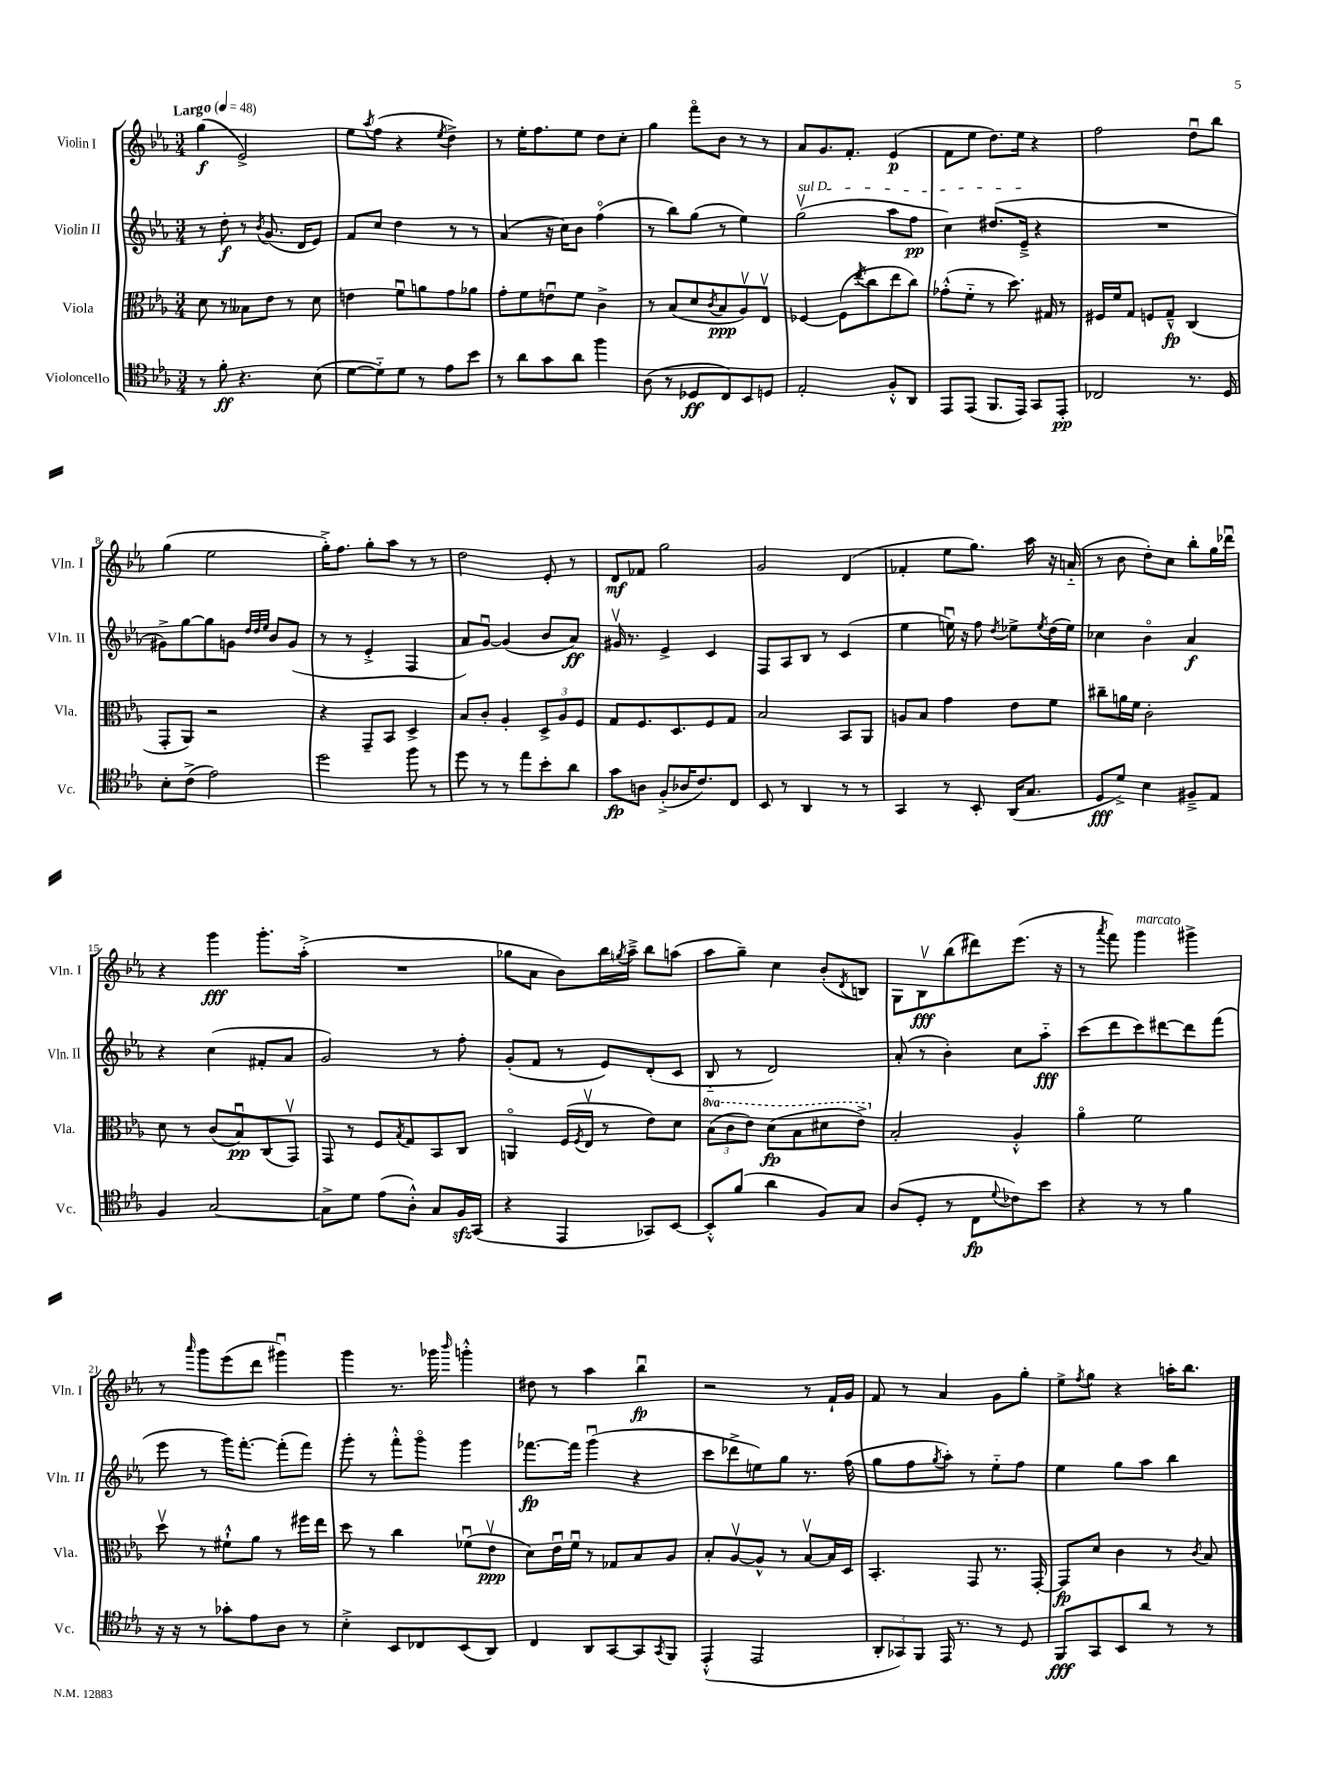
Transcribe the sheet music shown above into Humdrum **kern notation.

**kern	**kern	**kern	**kern
*staff4	*staff3	*staff2	*staff1
*clefC4	*clefC3	*clefG2	*clefG2
*k[b-e-a-]	*k[b-e-a-]	*k[b-e-a-]	*k[b-e-a-]
*M3/4	*M3/4	*M3/4	*M3/4
*MM48	*MM48	*MM48	*MM48
8r	8d	8r	(4gg
8f'	8r	8dd'	.
4.r	8B--	8r	2e-^)
.	.	8qb-	.
.	8e-	(8.g	.
.	8r	.	.
.	.	16d	.
(8B-	8d	8e-)	.
=	=	=	=
[8d	4e	8f	8ee-
.	.	.	8qaa-
8d'~])	.	8cc	(8ff
8d	8fu	4dd	4r
8r	8a	.	.
.	.	.	8qee-
8e-	8g	8r	4dd^)
8b-	8a-	8r	.
=	=	=	=
8r	8g'	(4a-	8r
8a-	8f	.	16ee-'
.	.	.	8.ff
8g	8eu	16r	.
.	.	16cc)	.
8a-	8f	8b-	8ee-
4ff	4c^	(4ffo	8dd
.	.	.	8cc'
=	=	=	=
(8A-	8r	8r	4gg
8r	(8B-	8bb-)	.
8D-	8d	(8gg	8fffo
.	8qc	.	.
8C)	8B-	8r	8b-
8BB-	8A-v)	4ee-)	8r
8D	8E-v	.	8r
=	=	=	=
2E-'	[4F-	(2ggv	8a-
.	.	.	8.g
.	(8F-]	.	.
.	.	.	8.f'
.	8qee-	.	.
.	8cc	.	.
8F'^^	8ee-	8aa-	(4e-
8AA-	8cc)	8ff	.
=	=	=	=
8EE-	(8g-'^^	4cc)	8f
(8EE-	8f'~	.	8ee-
8.FF	8r	(8.dd#	8.dd)
.	8.dd)	.	.
16EE-)	.	16e-~^	16ee-
8GG	.	4r	4r
.	16G#	.	.
8EE-'	8r	.	.
=	=	=	=
2C-	16F#	2.r	2ff
.	16f	.	.
.	8G	.	.
.	8F	.	.
.	8G~^^	.	.
8.r	(4C	.	8ddu
.	.	.	8bb-
16D	.	.	.
=	=	=	=
8B-'	8GG'	8g#^)	(4gg
(8c^	8AA-)	[8gg	.
2e-)	2r	8gg]	2ee-
.	.	8g	.
.	.	32qqdd	.
.	.	32qqdd	.
.	.	32qqee-	.
.	.	8b-	.
.	.	(8g	.
=	=	=	=
2dd	4r	8r	16gg'^)
.	.	.	8.ff
.	.	8r	.
.	8GG~	4e-'^	8gg'
.	8BB-	.	8aa-
8ff	4D^	4F	8r
8r	.	.	8r
=	=	=	=
8dd	8B-	8a-)	2dd
8r	8c'	[8gu	.
8r	4A-'	(4g]	.
8ee-	.	.	.
8b-'	12D^	8b-	8e-'
.	12A-	.	.
8a-	.	8a-)	8r
.	12F	.	.
=	=	=	=
8g	8G	16g#v	8d
.	.	8.r	.
8A	8.F	.	8f-
(8F'^	.	4e-^	2gg
.	8.D	.	.
16A-	.	.	.
8.c)	.	.	.
.	8F	4c	.
8C	8G	.	.
=	=	=	=
8BB-	2B-	8F	2g
8r	.	8A-	.
4AA-	.	8B-	.
.	.	8r	.
8r	8BB-	(4c	(4d
8r	8AA-	.	.
=	=	=	=
4GG	8A	4ee-	4f-'
.	8B-	.	.
8r	4g	16eeu)	8ee-
.	.	16r	.
8BB-'	.	8ff	8.gg)
.	.	8qdd	.
(16AA-	8e-	8ee-^	.
8.G	.	.	16aa-
.	.	8qee-	.
.	8f	(16dd	16r
.	.	16ee-)	(16a'~
=	=	=	=
8D	8cc#~	4cc-	8r
8d^)	16a	.	8b-
.	16f	.	.
4B-	2c'	4b-o	8dd')
.	.	.	8cc
8F#~^	.	4a-	8bb-'
8E-	.	.	16gg
.	.	.	16ddd-u
=	=	=	=
4F	8d	4r	4r
.	8r	.	.
[2G	(8c	(4cc	4ggg
.	8B-u)	.	.
.	(8C	8f#'	8.ggg'
.	8GGv)	8a-	.
.	.	.	(16aa-'^
=	=	=	=
8G^]	8GG	2g)	2.r
8d	8r	.	.
(8e-	8F	.	.
.	8qB-	.	.
8A-'^^)	8G	.	.
8G	8BB-	8r	.
16F	8C	8ff'	.
(16GG	.	.	.
=	=	=	=
4r	4AAo	(8g'	8gg-
.	.	8f	8a-
4EE-	(16F	8r	8b-)
.	8qF	.	.
.	16E-v	.	.
.	8r	8e-)	16bb-
.	.	.	8qgg
.	.	.	16aa-~^
8GG-)	8e-)	(8d'	8bb-
[8BB-	8d	8c	(8aa
=	=	=	=
8BB-'^^]	(12b-	8B-'~	8aa-
.	12cc	.	.
(8f	.	8r	8gg~)
.	12ee-)	.	.
4a-	(8dd	2d)	4cc
.	8b-	.	.
8F)	8dd#	.	(8b-'
.	.	.	8qd
8G	8ee-^)	.	8B)
=	=	=	=
(8A-	2B-'	(8a-'	8G
8D'	.	8r	8B-v
8r	.	4b-')	(8bb-
8C	.	.	8ddd#)
8qqd	.	.	.
8c-)	4A-'^^	8cc	(8.eee-
8b-	.	8aa-'~	.
.	.	.	16r
=	=	=	=
4r	4a-o	(8ccc	8r
.	.	.	8qaaa-
.	.	8ddd	8fff)
8r	2f	8ccc)	4ggg
8r	.	[8ddd#	.
4f	.	8ddd#]	4ggg#^
.	.	(8fff	.
=	=	=	=
16r	8ddv	8eee-	8r
16r	.	.	.
.	.	.	16qqaaa-
8r	8r	8r	8ggg
8g-'	8f#`^^	16ggg)	(8eee-
.	.	[8.fff'	.
8e-	8a-	.	8ddd
8A-	8r	(8fff']	4ggg#u)
8r	16ff#	8fff)	.
.	16ee-	.	.
=	=	=	=
4B-'^	8dd	8ggg'	4ggg
.	8r	8r	.
8BB-	4cc	8fff'^^	8.r
8C-	.	8gggo	.
.	.	.	16ggg-
.	.	.	16qqbbb-
(8BB-	(8f-u	4ggg	4ggg'^^
8AA-)	8e-v	.	.
=	=	=	=
4C	8d)	[8.fff-	8dd#
.	16e-u	.	8r
.	16fu	16fff-]	.
8AA-	8r	(4gggu	4aa-
[8GG	8G-	.	.
8GG]	8B-	4r	4bb-u
8qGG	.	.	.
8FF	8A-	.	.
=	=	=	=
(4EE-'^^	8B-'	8ccc	2r
.	[8A-v	8ddd-^	.
2EE-	8A-^^]	8ee)	.
.	8r	8gg	.
.	[8B-v	8.r	8r
.	16B-]	.	16f`
.	16D	(16ff	16g
=	=	=	=
12AA-'	4.BB-'	8gg	8f
12GG-)	.	.	.
.	.	8ff	8r
12FF	.	.	.
.	.	8qgg	.
16EE-	.	8aa-')	4a-
8.r	.	.	.
.	8GG	8r	.
8r	8.r	8ee-'~	8g
8D	.	8ff	8gg'
.	[16GG'	.	.
=	=	=	=
8FF	8GG]	4ee-	8ee-^
.	.	.	8qff
8GG	8d	.	8gg
8BB-	4c	8gg	4r
8a-	.	8aa-	.
8r	8r	4bb-	16aa'
.	.	.	8.bb-
.	8qc	.	.
8r	8B-	.	.
==	==	==	==
*-	*-	*-	*-
